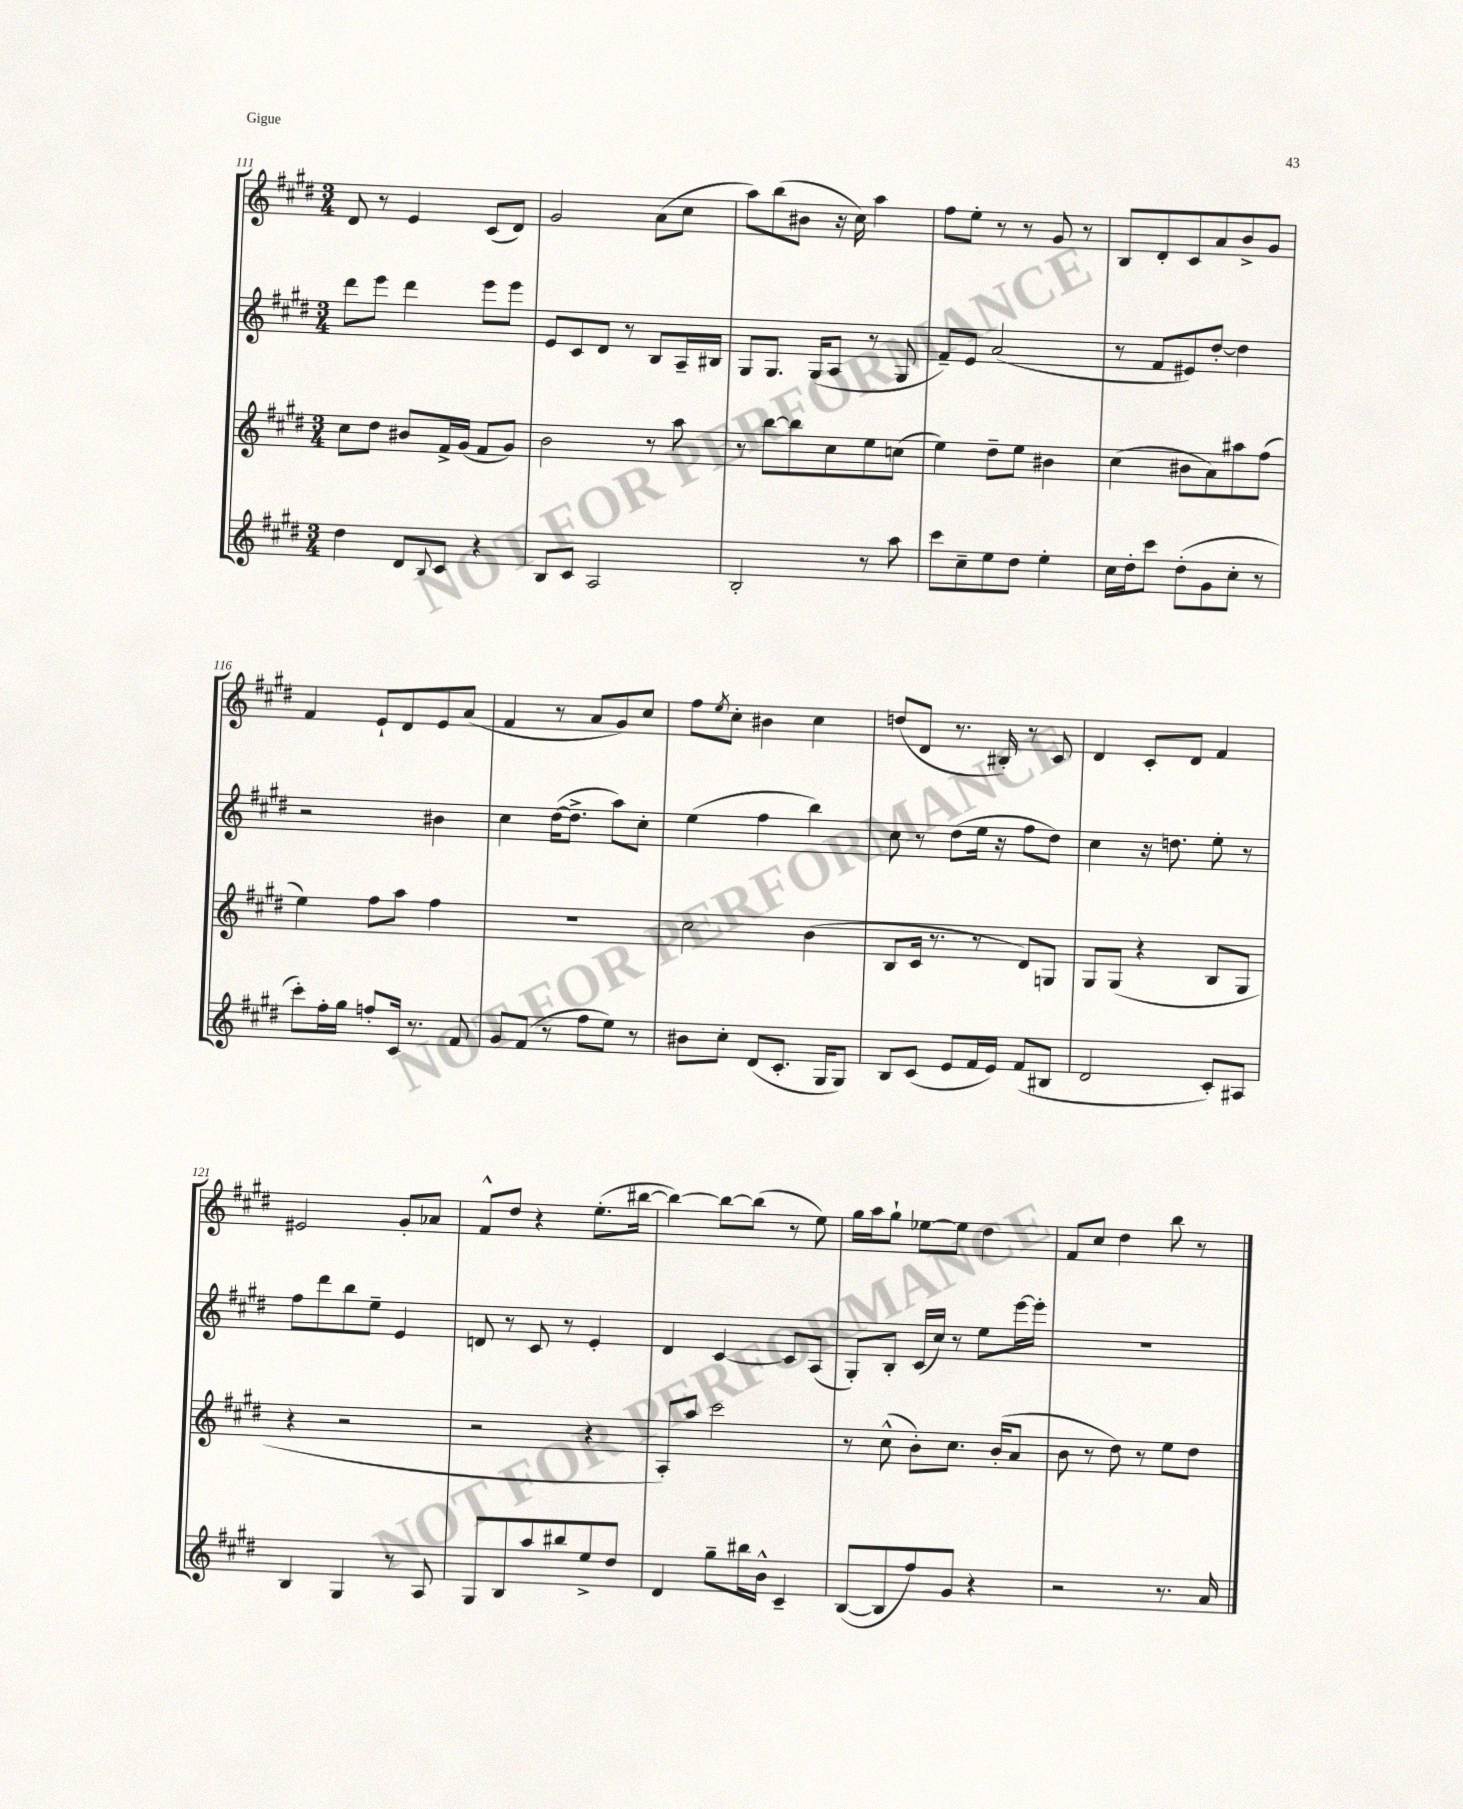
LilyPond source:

<<
\new StaffGroup <<
\new Staff = "s0" {
    \clef treble \key e \major \numericTimeSignature \time 3/4
    dis'8 r8 e'4 cis'8( dis'8) |
    gis'2 a'8( cis''8 |
    a''8) b''8( bis'8 r16 cis''16) a''4 |
    fis''8 e''8-. r8 r8 gis'8 r8 |
    b8 dis'8-. cis'8 a'8 b'8-> gis'8 |
    fis'4 e'8-! dis'8 e'8 a'8( |
    fis'4 r8 a'8 gis'8) cis''8 |
    fis''8 \acciaccatura { e''8 } cis''8-. bis'4 cis''4 |
    d''8( dis'8 r8. bis16-.) r8 cis'8 |
    dis'4 cis'8-. dis'8 fis'4 |
    eis'2 gis'8-. aes'8 |
    fis'8-^ dis''8 r4 e''8.-.( bis''16~ |
    bis''4~) bis''8~ bis''8( r8 e''8) |
    gis''16 a''16 gis''8-! ees''8~ ees''8 dis''4 |
    fis'8 cis''8 dis''4 b''8 r8 \bar "|." |
}
\new Staff = "s1" {
    \clef treble \key e \major \numericTimeSignature \time 3/4
    dis'''8 e'''8 dis'''4 e'''8 e'''8 |
    e'8 cis'8 dis'8 r8 b8 a16-- bis16 |
    gis8 gis8. gis16( a8 r8 gis8 |
    fis'8--) e'8 a'2( |
    r8 fis'8 eis'8) dis''8~-. dis''4 |
    r2 bis'4 |
    cis''4 dis''16~( dis''8.-> a''8) cis''8-. |
    e''4( fis''4 b''4) |
    cis''8 r8 dis''8( e''16 r16 fis''8 dis''8) |
    cis''4 r16 d''8. e''8-. r8 |
    fis''8 dis'''8 b''8 e''8-- e'4 |
    d'8 r8 cis'8 r8 e'4-. |
    dis'4 cis'4~ cis'8 a8( |
    gis8-.) b8-. cis'16( cis''16) r8 e''8 e'''16~ e'''16-. |
    R2. \bar "|." |
}
\new Staff = "s2" {
    \clef treble \key e \major \numericTimeSignature \time 3/4
    cis''8 dis''8 bis'8 fis'16-> gis'16( fis'8 gis'8) |
    b'2 r8 a''8 |
    r8 b''8~ b''8 cis''8 e''8 c''8( |
    e''4) dis''8-- e''8 bis'4 |
    cis''4( bis'8 a'8) ais''8 fis''8( |
    e''4) fis''8 a''8 fis''4 |
    R2. |
    cis''2 b'4( |
    b8 cis'16 r8. r8 dis'8) g8 |
    gis8 gis8( r4 b8 gis8 |
    r4 r2 |
    r2 r4 |
    a8-.) a''8 cis'''2 |
    r8 cis''8-^( b'8-.) cis''8. b'16-.( a'8 |
    b'8 r8 dis''8) r8 e''8 dis''8 \bar "|." |
}
\new Staff = "s3" {
    \clef treble \key e \major \numericTimeSignature \time 3/4
    dis''4 dis'8 \appoggiatura { b8 } cis'8 r4 |
    b8 cis'8 a2 |
    b2-. r8 a''8 |
    cis'''8 cis''8-- e''8 dis''8 e''4-. |
    cis''16 dis''16-. cis'''8 dis''8-.( gis'8 cis''8-. r8 |
    cis'''8-.) fis''16-. gis''16 f''8-. cis'16 r8. fis'8 |
    gis'8 fis'8( r8 fis''8 e''8) r8 |
    bis'8 cis''8-. dis'8( cis'8.-. gis16 gis8) |
    b8 cis'8( e'8 fis'16 e'16) fis'8( bis8 |
    dis'2 cis'8-.) ais8 |
    b4 gis4 r8 a8 |
    gis8 b8 a''8 bis''8 e''8-> dis''8 |
    dis'4 gis''8-- bis''16 b'16-^ cis'4-- |
    b8~( b8 fis''8) gis'8 r4 |
    r2 r8. a'16 \bar "|." |
}
>>
>>
\layout { \context { \Score currentBarNumber = #111 } }
